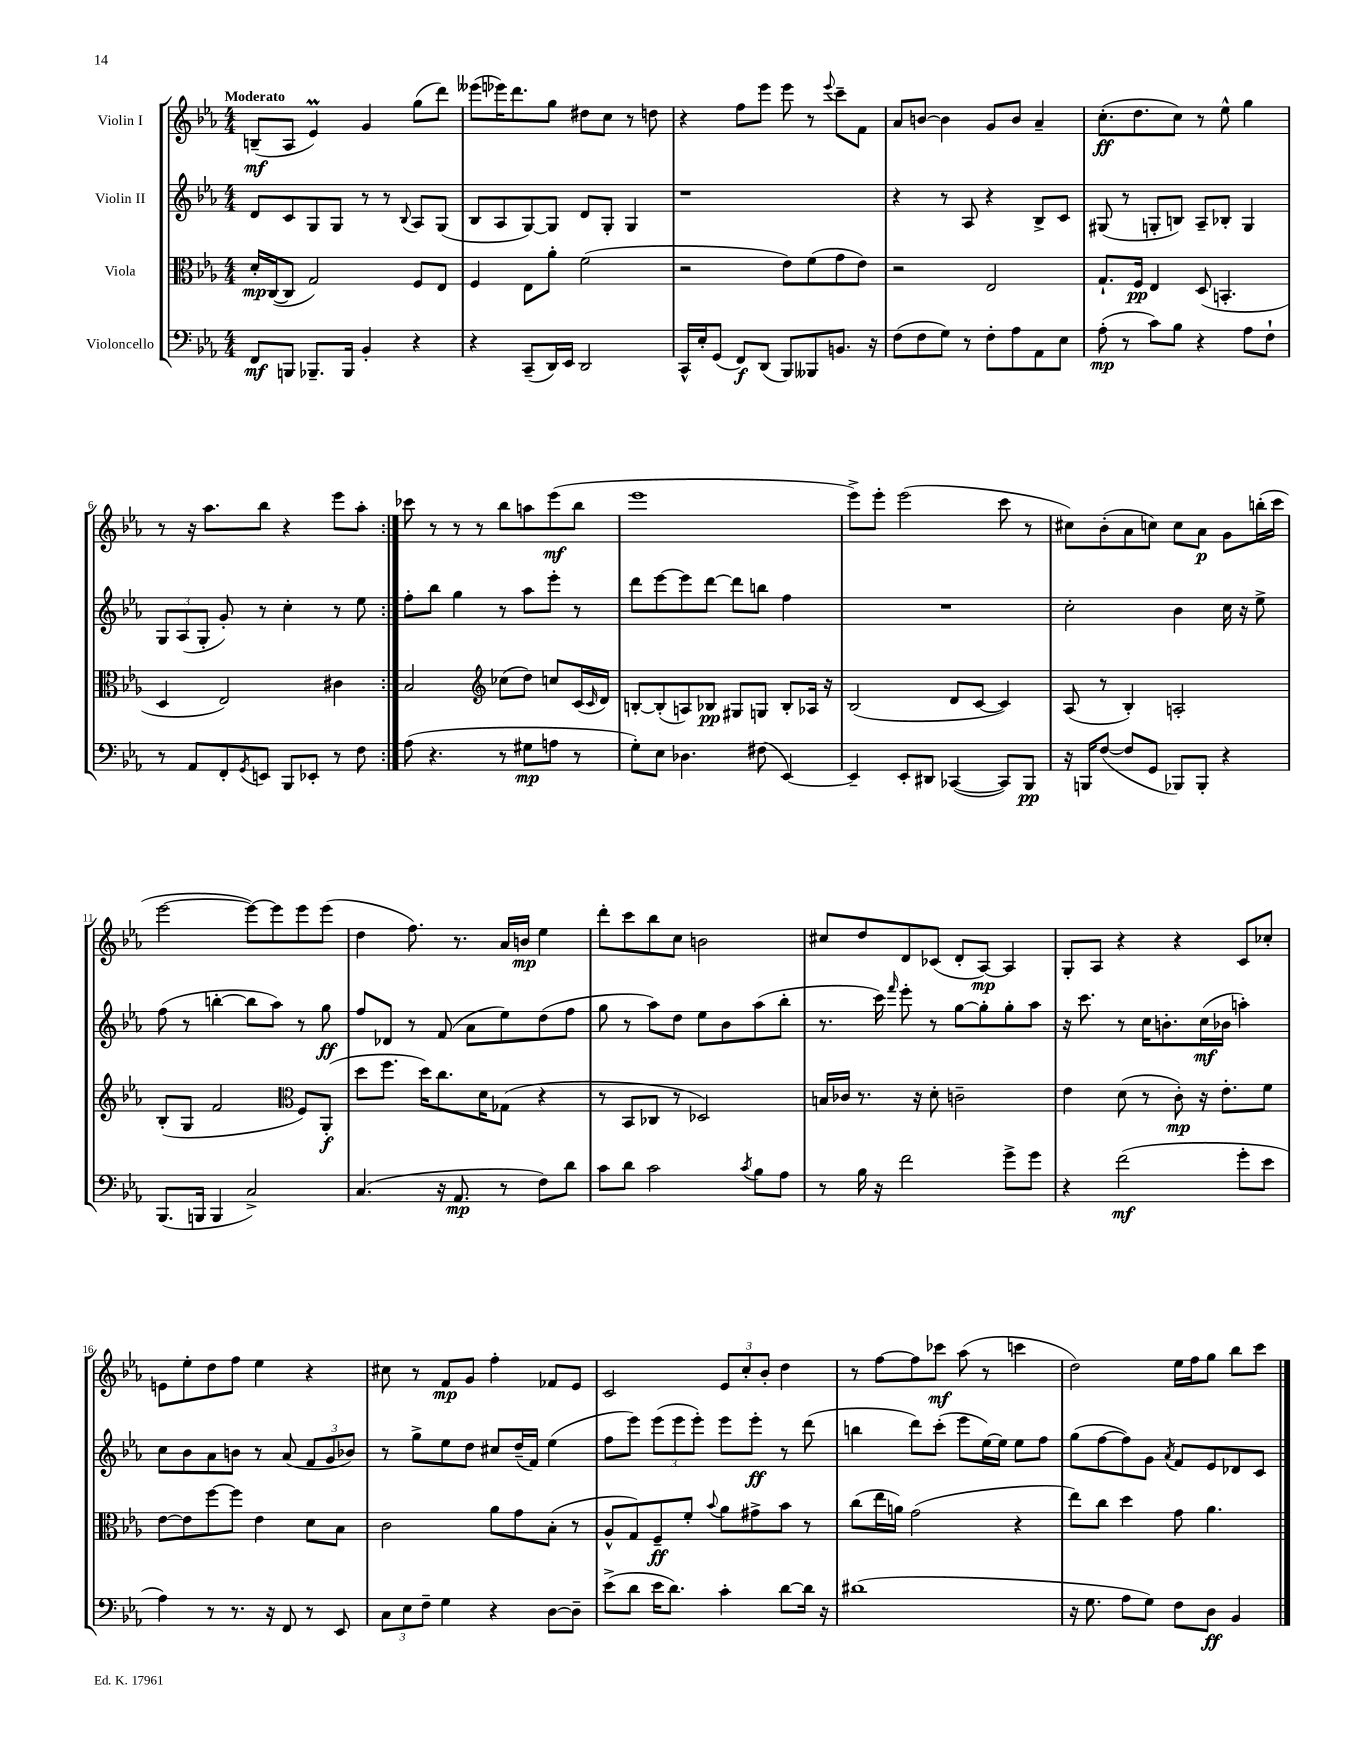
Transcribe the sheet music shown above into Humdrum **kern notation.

**kern	**kern	**kern	**kern
*staff4	*staff3	*staff2	*staff1
*clefF4	*clefC3	*clefG2	*clefG2
*k[b-e-a-]	*k[b-e-a-]	*k[b-e-a-]	*k[b-e-a-]
*M4/4	*M4/4	*M4/4	*M4/4
8FF	16d'	8d	(8B~
.	([16C	.	.
8BBB	8C]	8c	8A-
8.BBB-~	2G)	8G	4e-)
.	.	8G	.
16BBB-	.	.	.
4BB-'	.	8r	4g
.	.	8r	.
.	.	8qqB-	.
4r	8F	8A-	(8gg
.	8E-	(8G	8ddd)
=	=	=	=
4r	4F	8B-	(8eee--
.	.	8A-	16eee-)
.	.	.	8.ddd
(8CC~	8E-	[8G)	.
16DD)	8a-'	8G]	8gg
16EE-	.	.	.
2DD	(2f	8d	8dd#
.	.	8G'	8cc
.	.	4G	8r
.	.	.	8dd
=	=	=	=
16CC^^	2r	1r	4r
16E-'	.	.	.
(8GG	.	.	.
8FF)	.	.	8ff
(8DD	.	.	8eee-
8BBB-)	8e-)	.	8eee-
8BBB--	(8f	.	8r
.	.	.	8qqeee-
8.BB	8g	.	8ccc~
.	8e-)	.	8f
16r	.	.	.
=	=	=	=
(8F	2r	4r	8a-
8F	.	.	[8b
8G)	.	8r	4b]
8r	.	8A-	.
8F'	2E-	4r	8g
8A-	.	.	8b
8AA-	.	8B-^	4a-~
8E-	.	8c	.
=	=	=	=
(8A-'	8.G`	(8G#	(8.cc'
8r	.	8r	.
.	16F	.	8.dd
8c)	4E-	8G'	.
8B-	.	8B)	8cc)
4r	(8D	8A-~	8r
.	4.BB'	8B-'	8ee-^^
8A-	.	4G	4gg
8F`	.	.	.
=	=	=	=
8r	4D	12G	8r
.	.	(12A-	.
8AA-	.	.	16r
.	.	12G'	.
.	.	.	8.aa-
8FF'	2E-)	8g')	.
8qGG	.	.	.
8EE	.	8r	8bb-
8BBB-	.	4cc'	4r
8EE-'	.	.	.
8r	4c#	8r	8eee-
8F	.	8ee-	8aa-'
=:|!	=:|!	=:|!	=:|!
(8A-	2B-	8ff'	8ccc-
4.r	.	8bb-	8r
.	.	4gg	8r
.	.	.	8r
*	*clefG2	*	*
8r	(8cc-	8r	8bb-
8G#	8dd)	8aa-	8aa
8A	8cc	8eee-'	(8eee-
8r	(16c	8r	8bb-
.	16qqc	.	.
.	16d)	.	.
=	=	=	=
8G')	[8B'	8ddd	1eee-
8E-	(8B']	[8eee-	.
4.D-	8A)	8eee-]	.
.	8B-	[8ddd	.
.	8G#	8ddd]	.
(8F#	8G	8bb	.
[4EE-)	8B-'	4ff	.
.	16A-	.	.
.	16r	.	.
=	=	=	=
4EE-~]	(2B-	1r	8eee-^)
.	.	.	8eee-'
8EE-'	.	.	(2eee-
8DD#	.	.	.
([4CC-	8d	.	.
.	[8c	.	.
8CC-])	4c])	.	8ccc
8BBB-	.	.	8r
=	=	=	=
16r	(8A-	2cc'	8cc#)
16BBB	.	.	.
([8F	8r	.	(8b-'
8F]	4B-')	.	8a-
8GG	.	.	8cc)
8BBB-)	2A'	4b-	8cc
8BBB-'	.	.	8a-
4r	.	16cc	8g
.	.	16r	.
.	.	8ee-^	(16bb'
.	.	.	16ccc
=	=	=	=
(8.BBB-	(8B-'	(8ff	[2eee-
.	8G	8r	.
16BBB	.	.	.
4BBB	2f	[4bb'	.
2C^)	.	8bb]	8eee-_)
.	.	8aa-)	8eee-]
*	*clefC3	*	*
.	8F)	8r	8eee-
.	(8AA-'	8gg	(8eee-
=	=	=	=
(4.C	8dd	8ff	4dd
.	8.ff	8d-	.
.	.	8r	8.ff)
.	16dd)	.	.
16r	8.cc	(8f	.
8.AA-	.	.	8.r
.	.	8a-	.
.	16d	.	.
8r	(8G-	8ee-)	16a-
.	.	.	16b
8F)	4r	(8dd	4ee-
8d	.	8ff	.
=	=	=	=
8c	8r	8gg	8ddd'
8d	8BB-	8r	8ccc
2c	8C-	8aa-)	8bb-
.	8r	8dd	8cc
.	2D-)	8ee-	2b
.	.	8b-	.
8qc	.	.	.
8B-	.	(8aa-	.
8A-	.	8bb-'	.
=	=	=	=
8r	16B	8.r	8cc#
.	16c-	.	.
16B-	8.r	.	8dd
16r	.	16ccc)	.
.	.	16qqfff	.
2f	.	8eee-'	8d
.	16r	.	.
.	8d'	8r	(8c-
.	2c~	[8gg	8d'
.	.	8gg']	[8A-)
8g^	.	8gg'	4A-]
8g	.	8aa-	.
=	=	=	=
4r	4e-	16r	8G'
.	.	8.ccc	.
.	.	.	8A-
(2f	(8d	8r	4r
.	8r	16cc	.
.	.	8.b'	.
.	8c')	.	4r
.	16r	(16cc	.
.	8.e-'	16b-	.
8g'	.	4aa')	8c
8e-	8f	.	8cc-'
=	=	=	=
4A-)	[8e-	8cc	8e
.	8e-]	8b-	8ee-'
8r	[8ff	8a-	8dd
8.r	8ff]	8b	8ff
.	4e-	8r	4ee-
16r	.	.	.
8FF	.	(8a-	.
8r	8d	12f	4r
.	.	12g	.
8EE-	8B-	.	.
.	.	12b-)	.
=	=	=	=
12C	2c	8r	8cc#
12E-	.	.	.
.	.	8gg^	8r
12F~	.	.	.
4G	.	8ee-	8f
.	.	8dd	8g
4r	8a-	8cc#	4ff'
.	8g	(16dd~	.
.	.	16f)	.
[8D	(8B-'	(4ee-	8f-
8D~]	8r	.	8e-
=	=	=	=
(8e-^	8A-^^	8ff	2c
8d	8G)	8eee-)	.
16e-	8F~	(12eee-	.
8.d)	.	.	.
.	.	12eee-	.
.	8f'	.	.
.	.	12eee-')	.
.	8qqb-	.	.
4c'	8a-	8eee-	12e-
.	.	.	12cc'
.	8g#^	8eee-'	.
.	.	.	12b-'
[8d	8b-	8r	4dd
16d]	8r	(8ddd	.
16r	.	.	.
=	=	=	=
(1d#	(8cc	4bb	8r
.	16ee-	.	[8ff
.	16a)	.	.
.	(2g	8ddd)	8ff]
.	.	(8ccc'	8ccc-
.	.	8eee-	(8aa-
.	.	[16ee-)	8r
.	.	16ee-]	.
.	4r	8ee-	4ccc
.	.	8ff	.
=	=	=	=
16r	8ee-)	(8gg	2dd)
8.G	.	.	.
.	8cc	[8ff	.
8A-	4dd	8ff])	.
8G)	.	8g	.
.	.	8qa-	.
8F	8g	8f	16ee-
.	.	.	16ff
8D	4.a-	8e-	8gg
4BB-	.	8d-	8bb-
.	.	8c	8ccc
==	==	==	==
*-	*-	*-	*-
